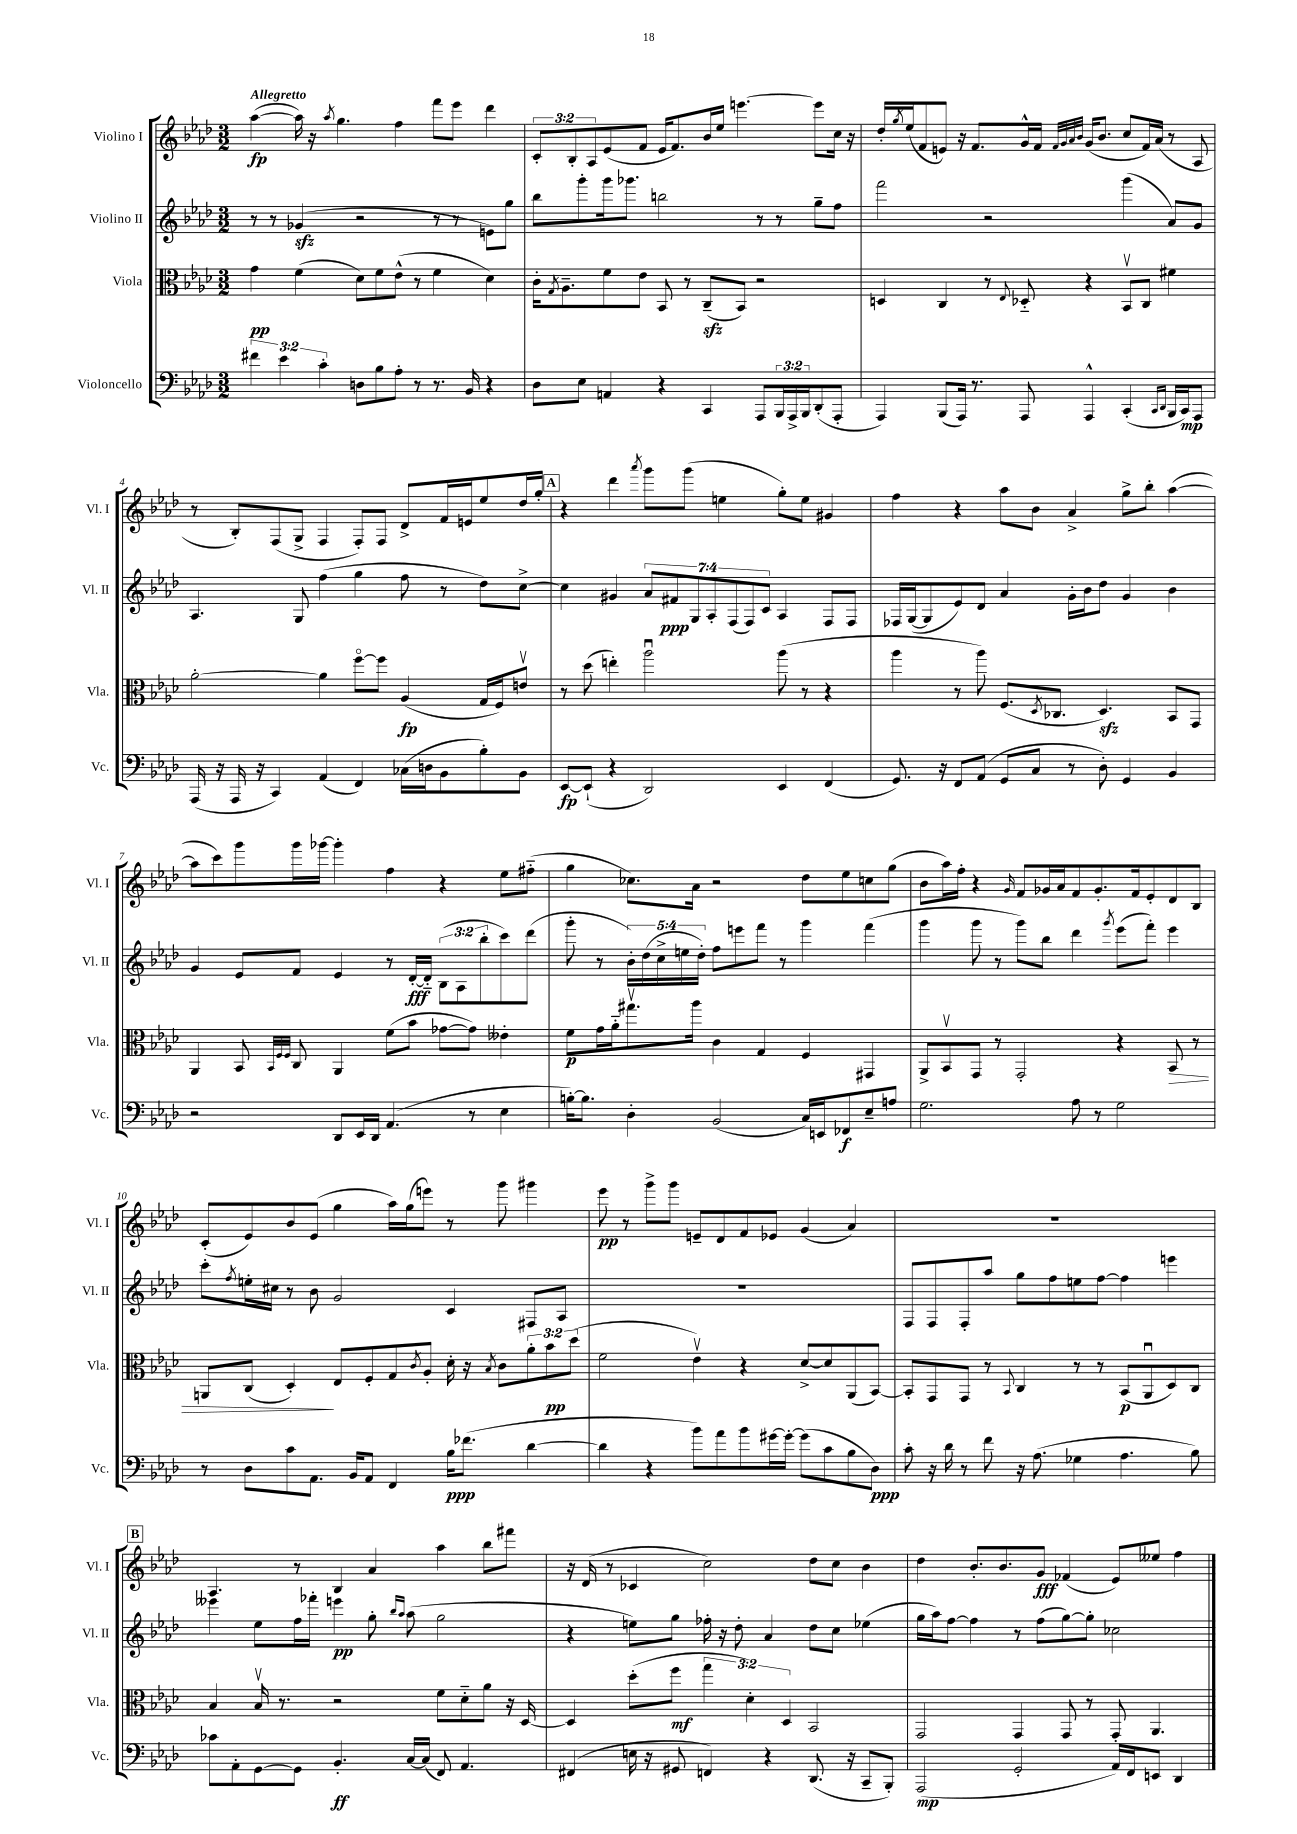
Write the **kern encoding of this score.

**kern	**kern	**kern	**kern
*staff4	*staff3	*staff2	*staff1
*clefF4	*clefC3	*clefG2	*clefG2
*k[b-e-a-d-]	*k[b-e-a-d-]	*k[b-e-a-d-]	*k[b-e-a-d-]
*M3/2	*M3/2	*M3/2	*M3/2
6f#\	4g\	8r	([4aa-\
.	.	8r	.
6e-\	.	.	.
.	(4f\	(4g-/	16aa-\])
.	.	.	16r
6c'\	.	.	.
.	.	.	8qaa-/
.	.	.	4.gg\
8D\L	8d-\L)	2r	.
8B-\	8f\	.	.
8A-'\J	(8e-^^\J	.	4ff\
8r	8r	.	.
8.r	4f\	8r	8fff\L
.	.	8r	8eee-\J
16BB-/	.	.	.
4r	4d-\)	8e\L)	4ddd-\
.	.	8gg\J	.
=	=	=	=
8D-\L	16c'\LK	8bb-\L	12c'/L
.	8qG/	.	.
.	8.A-~\	.	.
.	.	.	12B-'/
8E-\J	.	8ggg'\	.
.	.	.	12A-/
4AA/	8f\	16ggg\k	(8e-/
.	.	8.ggg-\J	.
.	8e-\J	.	8f/J
4r	8BB-/	2bb\	16e-/LK
.	.	.	8.f/)
.	8r	.	.
4CC/	(8C~/L	.	16b-/L
.	.	.	16ee-/JJ
.	8BB-/J)	.	[4.eee\
8AAA-/L	2r	8r	.
24BBB-/L	.	8r	.
24AAA-^/	.	.	.
24BBB-/J	.	.	.
(8DD-'/	.	8gg~\L	8eee\]L
8AAA-'/J	.	8ff\J	16cc\Jk
.	.	.	16r
=	=	=	=
4AAA-/)	4D/	2fff\	16dd-'/LL
.	.	.	8qgg/
.	.	.	(16ee-/J
.	.	.	8f/
(8BBB-/L	4C/	.	8e/J)
16AAA-/Jk)	.	.	16r
8.r	.	.	8.f/L
.	8r	2r	.
.	8qqE-/	.	.
8AAA-/	8D-'~/	.	16g^^/L
.	.	.	16f/JJ
.	.	.	32qqf/LLL
.	.	.	32qqg/
.	.	.	32qqa-/
.	.	.	32qqb-/JJJ
4AAA-^^/	4r	.	(16g/LK
.	.	.	8.b-/J
(4CC'/	8BB-v/L	(4ggg\	8cc/L
.	8C/J	.	16f/L)
.	.	.	(16a-/JJ
16qqCC/LL	.	.	.
16qqDD-/JJ	.	.	.
16BBB-/LL	4f#\	8a-/L)	8r
16CC/J)	.	.	.
8AAA-/J	.	8g/J	8A-/
=	=	=	=
(16AAA-/	[2a-'\	4.A-/	8r
16r	.	.	.
16AAA-/	.	.	8B-'/L)
16r	.	.	.
4CC/)	.	.	(8F/
.	.	8G/	8G^/J
(4AA-/	4a-\]	(4ff\	4F/
4FF/)	[8ffo\L	4gg\	8F'/L)
.	8ff\]J	.	8F/J
(16C-\LL	(4A-/	8ff\	8d-^/L
16D\J	.	.	.
8BB-\	.	8r	16f/L
.	.	.	16e/J
8B-'\)	16G/LL	8dd-\L)	8ee-/
.	16F/J)	.	.
8BB-\J	8ev/J	[8cc^\J	16dd-/L
.	.	.	16gg'/JJ
=	=	=	=
[8EE-/L	8r	4cc\]	4r
(8EE-`/]J	(8dd-\	.	.
4r	4ee'\)	4g#/	4ddd-\
.	.	.	8qaaa-/
2DD-/)	2aa-u\	14a-/L	8ggg\L
.	.	14f#/	.
.	.	.	(8ggg\J
.	.	14G/	.
.	.	14A-'/	.
.	.	.	4ee\
.	.	(14F/	.
.	.	14F/)	.
.	.	14c/J	.
4EE-/	(8aa-\	4A-/	8gg'\L)
.	8r	.	8ee\J
(4FF/	4r	8F/L	4g#/
.	.	8F/J	.
=	=	=	=
8.GG/)	4aa-\	16F-/LL	4ff\
.	.	([16G/J	.
.	.	8G/]	.
16r	.	.	.
8FF/L	8r	8e-/)	4r
(8AA-/J	8aa-\)	8d-/J	.
8GG/L	(8.F/L	4a-/	8aa-\L
8C/J	.	.	8b-\J
.	8qD-/	.	.
.	8.C-/J	.	.
8r	.	16g'\LL	4a-^/
.	.	16b-\J	.
8D-'\)	4.D-/)	8dd-\J	.
4GG/	.	4g/	8gg^\L
.	.	.	8bb-'\J
4BB-/	8BB-/L	4b-\	([4aa-\
.	8GG/J	.	.
=	=	=	=
2r	4AA-/	4g/	8aa-\]L
.	.	.	8ccc\)
.	8BB-/	8e-/L	8ggg\
.	32qqBB-/LLL	.	.
.	32qqF/	.	.
.	32qqF/JJJ	.	.
.	8C/	8f/J	16ggg\L
.	.	.	[16ggg-\JJ
8DD-/L	4AA-/	4e-/	4ggg-'\]
16EE-/L	.	.	.
16DD-/JJ	.	.	.
(4.AA-/	(8f\L	8r	4ff\
.	8b-\J	[16d-'/LL	.
.	.	16d-'~/]JJ	.
.	[8g-\L	(12B-\L	4r
.	.	12A-\	.
8r	8g-\]J)	.	.
.	.	12bb-'\	.
4E-\	4e--'\	8ccc\)	8ee-\L
.	.	(8ddd-\J	(8ff#'~\J
=	=	=	=
[16B'\LK)	8f\L	8ggg'\	4gg\
8.B\]J	.	.	.
.	16g\L	8r	.
.	16a-'~\J	.	.
4D-'\	8.gg#v\	20b-'\LL)	8.cc-\L)
.	.	(20dd-\	.
.	.	20cc^\	.
.	.	20ee\	.
.	16aa-\Jk	.	16a-\Jk
.	.	20dd-'\JJ)	.
(2BB-/	4c\	8ff\L	2r
.	.	8eee\	.
.	4G/	8fff\J	.
.	.	8r	.
16C/LL)	4F/	4ggg\	8dd-\L
16EE/J	.	.	.
8FF-/	.	.	8ee-\
8E-~/	4GG#/	(4fff\	8cc\
8A/J	.	.	(8gg\J
=	=	=	=
2.G\	8AA-^/L	4ggg\	8b-\L
.	8BB-v/	.	16aa-\L)
.	.	.	16ff'\JJ
.	8GG/J	8ggg\	4r
.	8r	8r	.
.	.	.	16qqg/
.	2GG'/	8ggg\L)	8f/L
.	.	8bb-\J	16g-/L
.	.	.	16a-/J
8A-\	.	4ddd-\	8f/
8r	.	.	8.g-'/
.	.	8qggg/	.
2G\	4r	(8eee-\L	.
.	.	.	16f/k
.	.	8fff'\J)	8e-'/
.	8BB-/	4eee-\	8d-/
.	8r	.	8B-/J
=	=	=	=
8r	8AA/L	8ccc'\L	(8c'/L
.	.	8qff/	.
8D-\L	(8C/J	16ee'\L	8e-/)
.	.	16cc#\JJ	.
8c\	4D-'/)	8r	8b-/
8.AA-\J	.	8b-\	(8e-/J
.	8E-/L	2g/	4gg\
16BB-/LK	.	.	.
8AA-/J	8F'/	.	.
4FF/	8G/	.	16aa-\LL)
.	.	.	(16gg\J
.	8qc/	.	.
.	8A-'/J	.	8eee\J)
16B-\LK	16d-'\	4c/	8r
(8.f-\J	16r	.	.
.	8qB-/	.	.
.	8c\L	.	8ggg\
[4d-\	12a-'\	8F#/L	4ggg#\
.	12b-\	.	.
.	.	8A-/J	.
.	(12dd-\J	.	.
=	=	=	=
4d-\]	2f\	1.r	8eee-\
.	.	.	8r
4r	.	.	8ggg^\L
.	.	.	8ggg\J
8b-\L)	4e-v\)	.	8e~/L
8a-\	.	.	8d-/
8b-\	4r	.	8f/
[16g#\L	.	.	8e-/J
16g#'\_JJ	.	.	.
(8g#\]L	[8d-^/L	.	(4g/
8c\	8d-/]	.	.
8B-\	(8AA-/	.	4a-/)
8D-\J)	[8BB-/J)	.	.
=	=	=	=
8c'\	8BB-'/]L	8F/L	1.r
16r	8GG/	8F/	.
16d-\	.	.	.
8r	8GG/J	8F'/	.
8f\	8r	8aa-/J	.
.	8qqBB-/	.	.
16r	4C/	8gg\L	.
(8.A-\	.	.	.
.	.	8ff\	.
4G-\	8r	8ee\	.
.	8r	[8ff\J	.
4.A-\	(8BB-/L	4ff\]	.
.	8AA-u/	.	.
.	8D-/)	4eee\	.
8B-\)	8C/J	.	.
=	=	=	=
8c-\L	4B-/	4eee--\	4.A-/
8AA-'\	.	.	.
[8GG\	16B-v/	8ee-\L	.
.	8.r	.	.
8GG\]J	.	16ff\L	8r
.	.	16fff-'\JJ	.
4.BB-'/	2r	4eee\	4B-/
.	.	8gg'\	4a-/
.	.	16qqbb-/LL	.
.	.	16qqaa-/JJ	.
[16C/LL	.	(8aa-\	.
(16C/]JJ	.	.	.
8FF/)	8f\L	2gg\	4aa-\
4.AA-/	8d-'~\	.	.
.	8a-\J	.	8bb-\L
.	16r	.	8fff#\J
.	[16D-/	.	.
=	=	=	=
(4FF#/	4D-/]	4r	16r
.	.	.	(16d-/
.	.	.	8r
16E\	(8dd-'\L	8ee\L)	4c-/
16r	.	.	.
8GG#/	8ff\J	8gg\J	.
4FF/)	6gg\	16ff-'\	2cc\)
.	.	16r	.
.	.	8dd-'\	.
.	6d-'\)	.	.
4r	.	4a-/	.
.	6D-/	.	.
(8.DD-/	2BB-/	8dd-\L	8dd-\L
.	.	8cc\J	8cc\J
16r	.	.	.
8CC~/L	.	(4ee-\	4b-\
8BBB-'/J)	.	.	.
=	=	=	=
(2AAA-/	2GG/	16gg\LL	4dd-\
.	.	16aa-\J)	.
.	.	[8ff\J	.
.	.	4ff\]	8.b-'/L
.	.	.	8.b-/
2GG'/	4GG/	8r	.
.	.	(8ff\L	8g/J
.	8GG/	[8gg\)	(4f-/
.	8r	8gg'\]J	.
16AA-/LL)	8GG'/	2cc-\	8e-/L)
16FF/J	.	.	.
8EE/J	4.AA-/	.	8ee--/J
4DD-/	.	.	4ff\
==	==	==	==
*-	*-	*-	*-
